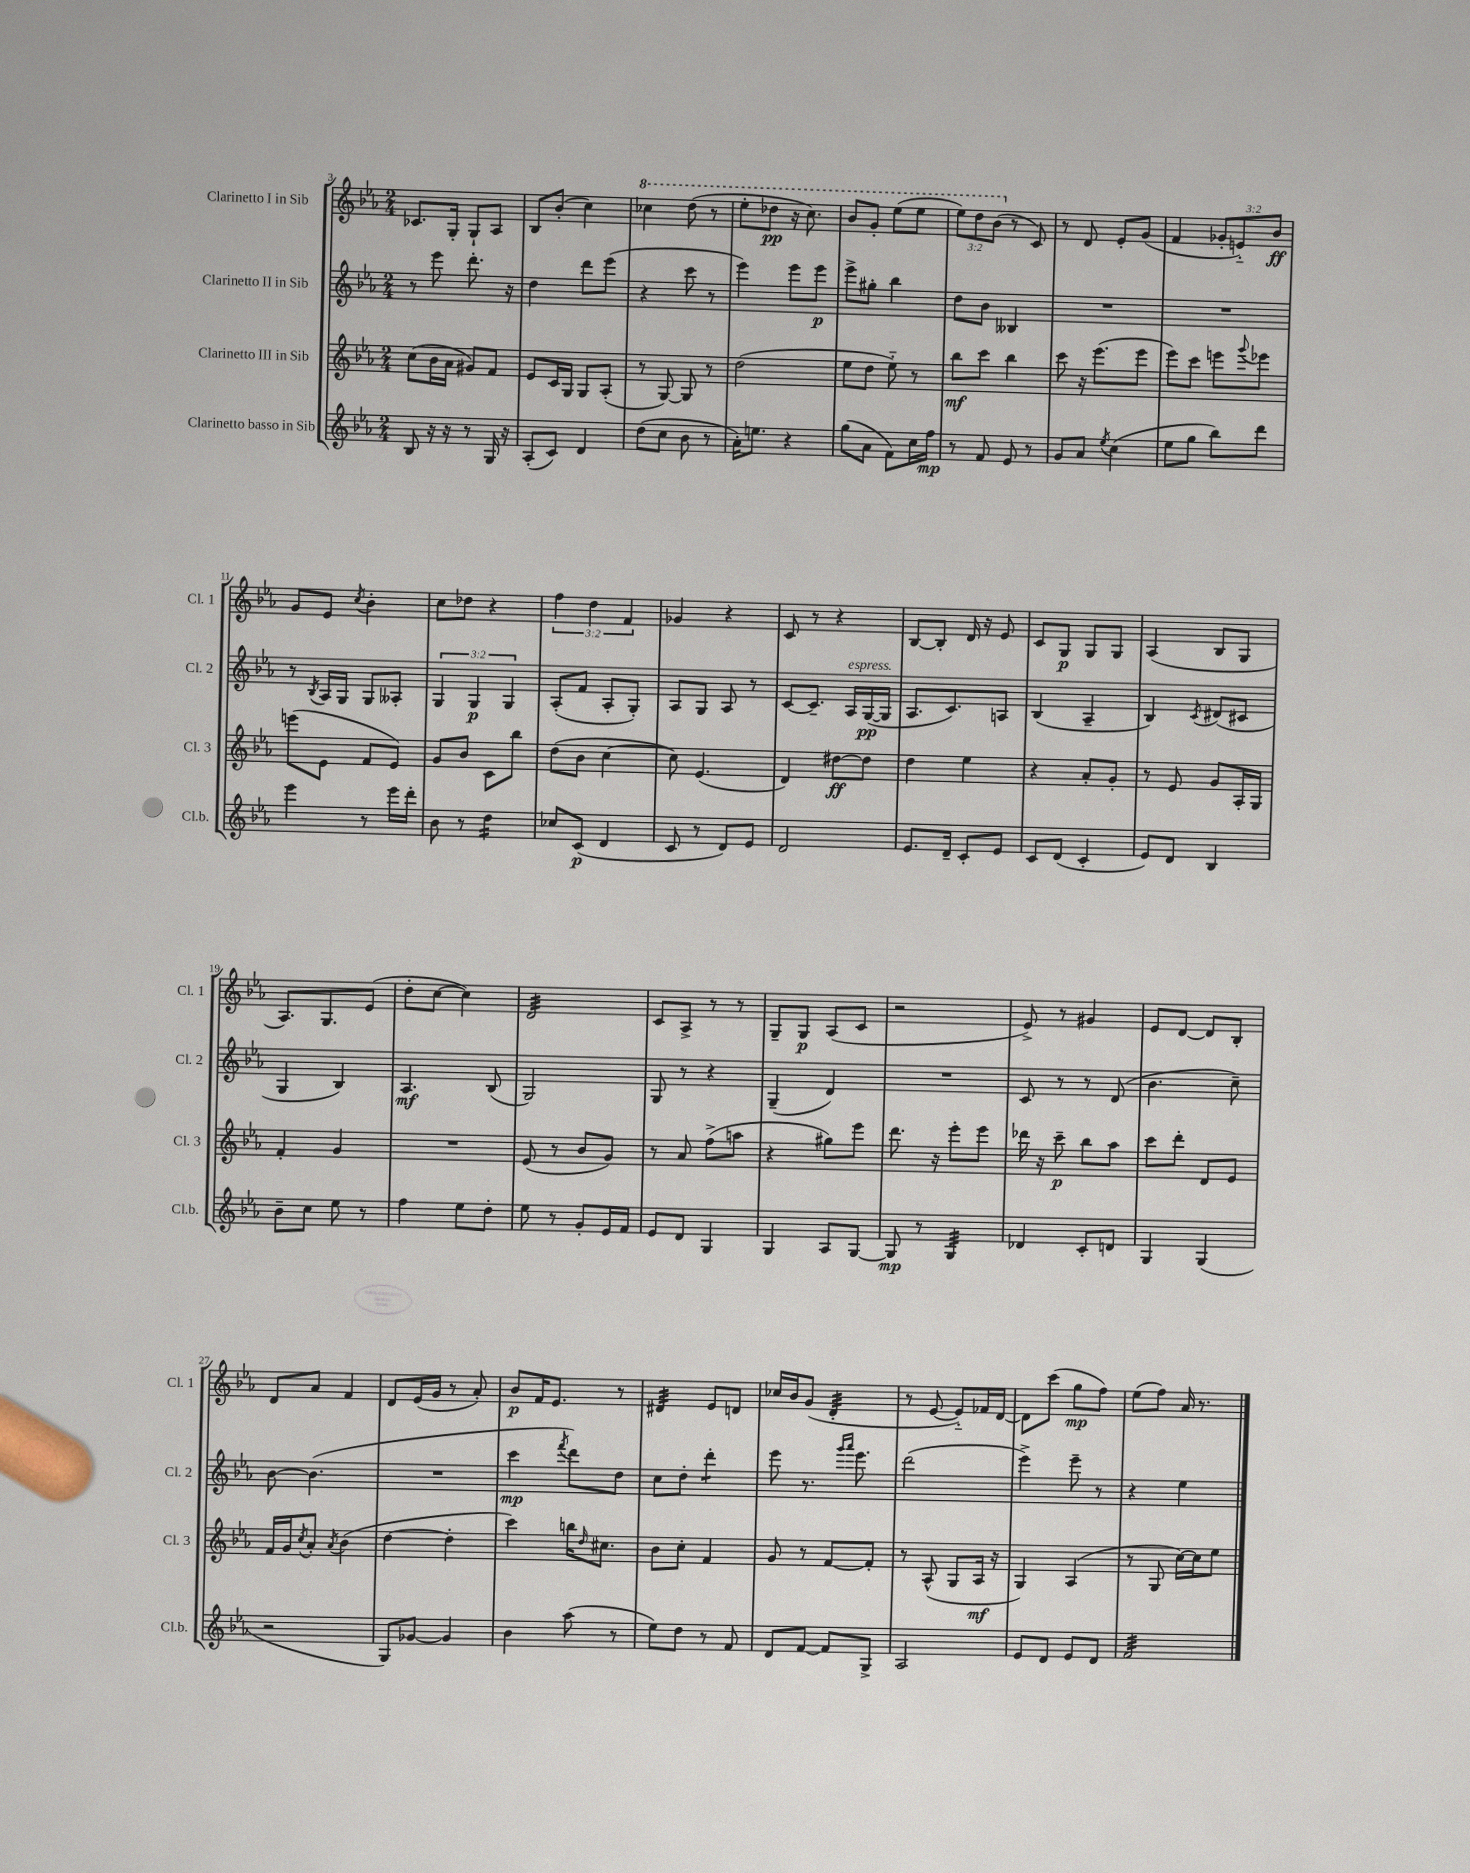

**kern	**kern	**kern	**kern
*staff4	*staff3	*staff2	*staff1
*clefG2	*clefG2	*clefG2	*clefG2
*k[b-e-a-]	*k[b-e-a-]	*k[b-e-a-]	*k[b-e-a-]
*M2/4	*M2/4	*M2/4	*M2/4
8B-/	(8cc\L	8r	8.c-/L
16r	16b-\L	8eee-\	.
16r	16a-\JJ	.	16G'/Jk
8r	8g#/L)	8.ddd'\	8G`/L
16G/	8f/J	.	8A-/J
16r	.	16r	.
=	=	=	=
(8A-'/L	8e-/L	4dd\	8B-/L
8c/J)	16c/L	.	(8b-'/J
.	16G/JJ	.	.
4d/	8G/L	8ddd\L	4cc\)
.	(8A-'/J	(8eee-\J	.
=	=	=	=
(8dd\L	8r	4r	4ccc-\
8cc\J	[8G/)	.	.
8b-\	8G/]	8ccc\	(8ddd\
8r	8r	8r	8r
=	=	=	=
16a-'\LK)	(2dd\	4eee-\)	8eee-'\L
8.ee\J	.	.	.
.	.	.	8ddd-\J
4r	.	8eee-\L	16r
.	.	.	8.ccc\)
.	.	8eee-\J	.
=	=	=	=
(8gg\L	8ee-\L	8eee-^\L	8bb-/L
8a-\J	8dd\J	8gg#'\J	8gg'/J
8f\L)	8ee-'~\)	4bb-\	(8eee-\L
16cc\L	8r	.	8eee-\J
16ff\JJ	.	.	.
=	=	=	=
8r	8bb-\L	8dd\L	12eee-\L)
.	.	.	12ddd\
8f/	8ccc\J	8b-\J	.
.	.	.	(12bb-\J
8e-/	4bb-\	4B--/	8r
8r	.	.	8c/)
=	=	=	=
8g/L	8ccc\	2r	8r
8a-/J	16r	.	8d/
.	(8.eee-\L	.	.
8qee-/	.	.	.
(4cc\	.	.	8e-'/L
.	8eee-\J	.	(8g/J
=	=	=	=
8ee-\L	8eee-\L)	2r	4f/
8gg\J	8ccc\J	.	.
8bb-\L)	8eee\L	.	12g-'/L
.	.	.	12e'~/)
.	8qqggg/	.	.
8ddd\J	8eee-\J	.	.
.	.	.	12b-/J
=	=	=	=
4eee-\	(8eee\L	8r	8g/L
.	.	8qB-/	.
.	8e-\J	16A-/LL	8e-/J
.	.	16G/JJ	.
.	.	.	8qcc/
8r	8f/L	8G/L	4b-'\
16eee-\LL	8e-/J)	8A--'/J	.
16ddd'\JJ	.	.	.
=	=	=	=
8b-\	8g/L	6G/	8cc\L
8r	8b-/J	.	8dd-\J
.	.	6G/	.
4dd\	8c\L	.	4r
.	.	6G/	.
.	8bb-\J	.	.
=	=	=	=
8cc-/L	(8dd\L	(8A-'/L	6ff\
(8c/J	8b-\J	8f/J	.
.	.	.	6dd\
4d/	[4cc\	8A-'/L	.
.	.	.	6f/
.	.	8G'/J)	.
=	=	=	=
8c/	8cc\])	8A-/L	4g-/
8r	(4.e-/	8G/J	.
8d/L)	.	8A-/	4r
8e-/J	.	8r	.
=	=	=	=
2d/	4d/)	[8c/L	8c/
.	.	8.c~/]J	8r
.	[8dd#\L	.	4r
.	.	16A-/LL	.
.	8dd#\]J	([16G/	.
.	.	16G/]JJ	.
=	=	=	=
8.e-/L	4dd\	8.A-/L	[8B-/L
.	.	.	8B-'/]J
16d~/Jk	.	8.c/)	.
8c'/L	4ee-\	.	16d/
.	.	.	16r
8e-/J	.	8A/J	8e-/
=	=	=	=
8c/L	4r	(4B-/	8c/L
(8d/J	.	.	8G/J
4c'/	8a-'/L	4A-~/	8G/L
.	8g'/J	.	8G/J
=	=	=	=
8e-/L)	8r	4B-/)	(4A-/
8d/J	8e-/	.	.
.	.	8qc/	.
4B-/	8g/L	(8d#/L	8B-/L
.	16A-'/L	8c#/J	8G/J
.	16G/JJ	.	.
=	=	=	=
8b-~\L	4f'/	4G/	8.A-/L)
8cc\J	.	.	.
.	.	.	8.G/
8ee-\	4g/	4B-/)	.
8r	.	.	(8e-/J
=	=	=	=
4ff\	2r	4.A-/	8dd'\L
.	.	.	[8cc\J
8ee-\L	.	.	4cc\])
8dd'\J	.	(8B-/	.
=	=	=	=
8ee-\	(8e-/	2G/)	2d/
8r	8r	.	.
8g'/L	8b-/L	.	.
16e-/L	8g/J)	.	.
16f/JJ	.	.	.
=	=	=	=
8e-/L	8r	8G/	8c/L
8d/J	8a-/	8r	8A-^/J
4G/	(8ff^\L	4r	8r
.	8aa\J	.	8r
=	=	=	=
4G/	4r	(4G~/	8G~/L
.	.	.	8G/J
8A-/L	8gg#\L)	4d/)	(8A-/L
[8G/J	8eee-\J	.	8c/J
=	=	=	=
8G/]	8.ddd\	2r	2r
8r	.	.	.
.	16r	.	.
4G/	8eee-'\L	.	.
.	8eee-\J	.	.
=	=	=	=
4d-/	16ddd-\	8c/	8e-^/)
.	16r	.	.
.	8ccc~\	8r	8r
8c'/L	8bb-\L	8r	4g#/
8d/J	8aa-\J	(8d/	.
=	=	=	=
4G/	8ccc\L	4.b-\	8e-/L
.	8ddd'\J	.	[8d/J
(4G/	8d/L	.	8d/]L
.	8e-/J	8cc~\)	8B-'/J
=	=	=	=
2r	16f/LL	[8b-\	8d/L
.	16g/J	.	.
.	8qcc/	.	.
.	8a-'/J	(4.b-\]	8a-/J
.	8qa-/	.	.
.	(4b-\	.	4f/
=	=	=	=
8G/L)	[4dd\	2r	8d/L
[8g-/J	.	.	(16e-/L
.	.	.	16g/JJ
4g-/]	4dd'\]	.	8r
.	.	.	8a-'/)
=	=	=	=
4b-\	4ccc\)	4ccc\	8b-/L
.	.	.	16f/K
.	.	.	8.e-/J
.	.	8qfff/	.
(8aa-\	16bb\LK	8ddd\L)	.
.	16qqdd/	.	.
.	8.cc#\J	.	.
8r	.	8dd\J	8r
=	=	=	=
8ee-\L)	8b-\L	8cc\L	4d#/
8dd\J	8cc'\J	8dd'\J	.
8r	4f/	4ddd'\	8e-/L
8f/	.	.	8d/J
=	=	=	=
8d/L	8g/	8eee-\	16cc-/LL
.	.	.	16b-/J
[8f/J	8r	8.r	(8g/J
8f/]L	[8f/L	.	4d'/
.	.	16qqggg/LL	.
.	.	16qqaaa-/JJ	.
.	.	8.eee-\	.
8G^/J	8f'/]J	.	.
=	=	=	=
2A-/	8r	(2ddd\	8r
.	(8A-^^/	.	[8e-/
.	8G/L	.	8e-'~/]L)
.	16A-/Jk	.	16f-/L
.	16r	.	[16d/JJ
=	=	=	=
8e-/L	4G/)	4eee-^\)	8d\]L
8d/J	.	.	(8ccc\J
8e-/L	(4A-/	8eee-~\	8gg\L
8d/J	.	8r	8ff\J)
=	=	=	=
2f/	8r	4r	(8ee-\L
.	8G/	.	8ff\J)
.	[16cc\LL)	4ee-\	16a-/
.	16cc\]J	.	8.r
.	8ee-\J	.	.
==	==	==	==
*-	*-	*-	*-
